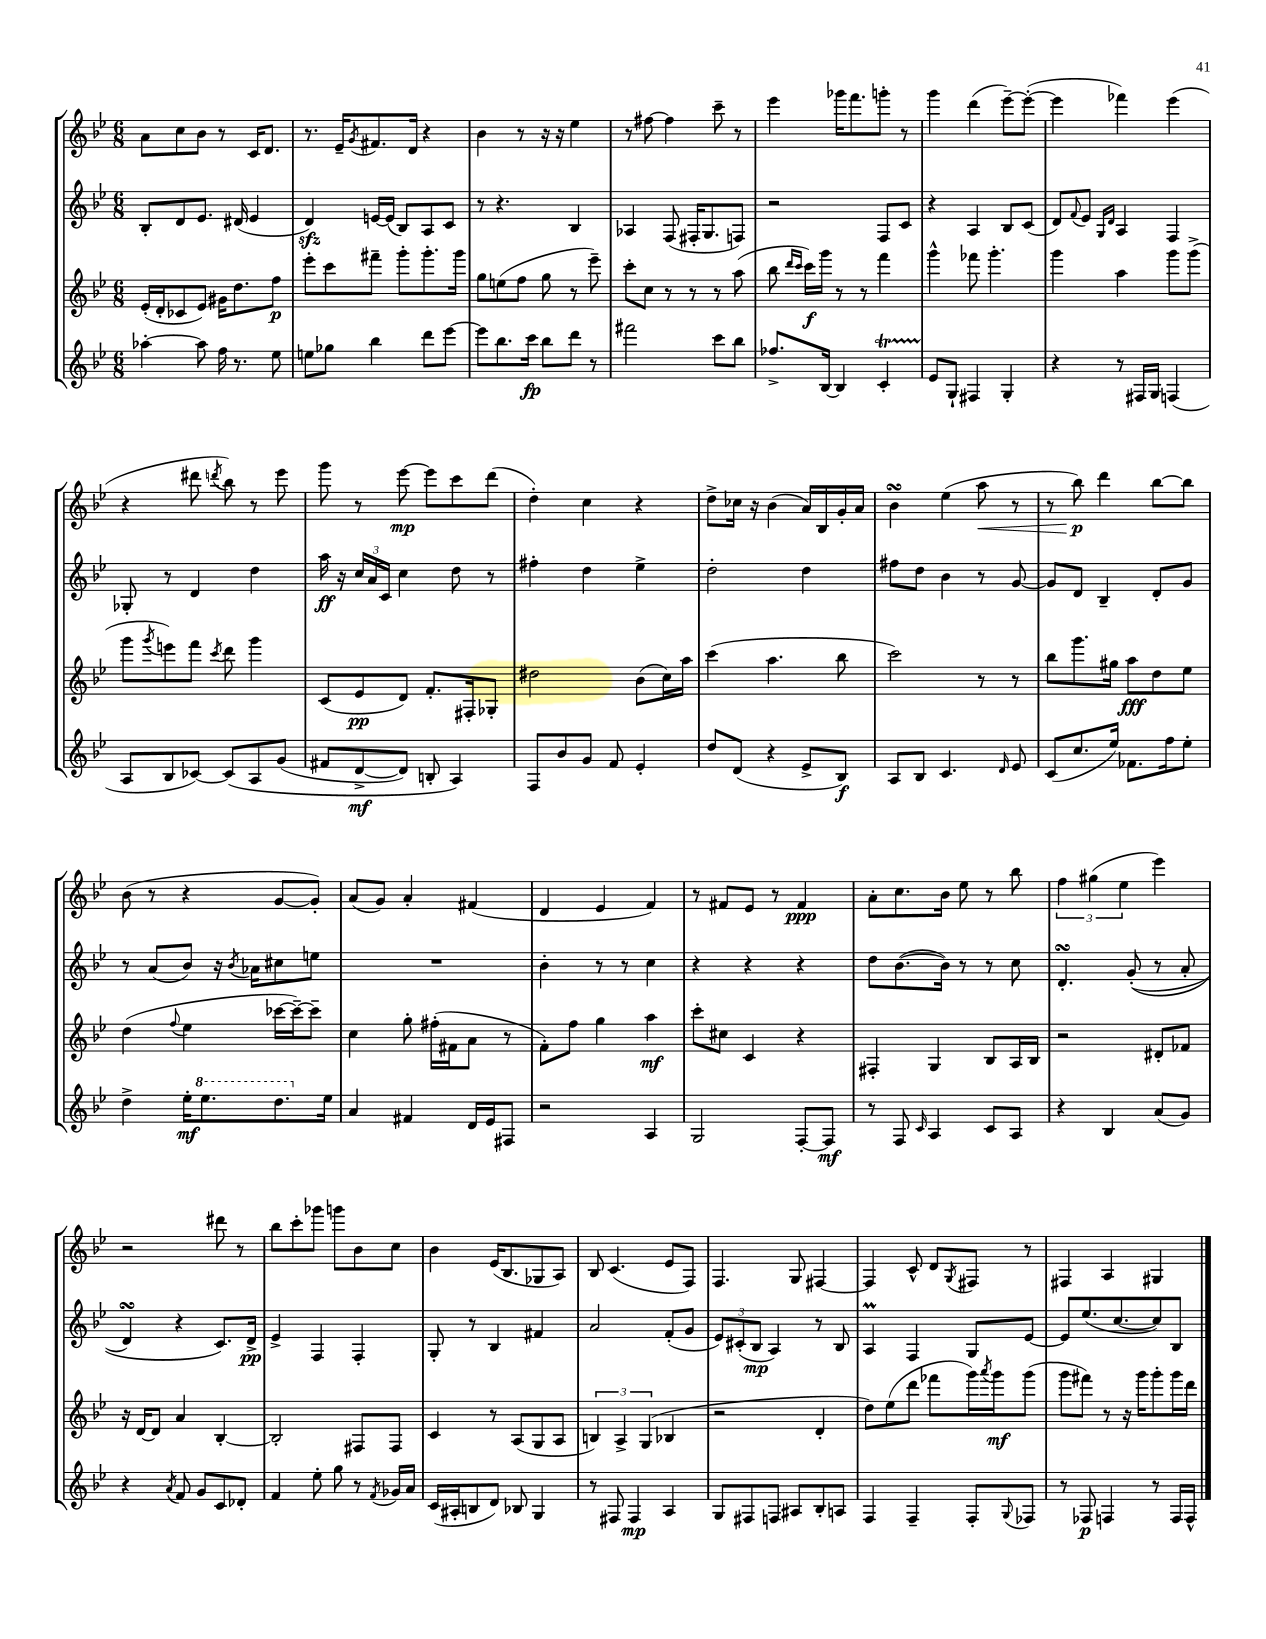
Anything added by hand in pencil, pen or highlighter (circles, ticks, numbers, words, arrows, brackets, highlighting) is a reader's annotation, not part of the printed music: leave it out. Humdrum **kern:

**kern	**kern	**kern	**kern
*staff4	*staff3	*staff2	*staff1
*clefG2	*clefG2	*clefG2	*clefG2
*k[b-e-]	*k[b-e-]	*k[b-e-]	*k[b-e-]
*M6/8	*M6/8	*M6/8	*M6/8
[4aa-'	(16e-'	8B-'	8a
.	16d'	.	.
.	8c-	8d	8cc
8aa-]	8e-)	8.e-	8b-
16ff	16g#	.	8r
8.r	8.dd	(16d#	.
.	.	4e-	16c
.	.	.	8.d
8ee-	8ff	.	.
=	=	=	=
8ee	8eee-'	4d)	8.r
8gg-	8ccc	.	.
.	.	.	16e-~
.	.	.	8qg
4bb-	8fff#~	[16e	8.f#
.	.	(16e]	.
.	8ggg'	8B-)	.
.	.	.	16d
8ddd	8.ggg'	8A	4r
[8eee-	.	8c	.
.	16ggg	.	.
=	=	=	=
8eee-]	8gg	8r	4b-
8.bb-	(8ee	4.r	.
.	8ff	.	8r
16ccc	.	.	.
8bb-	8gg	.	16r
.	.	.	16r
8ddd	8r	4B-	4ee-
8r	8eee-~)	.	.
=	=	=	=
2fff#	8ccc'	4A-	8r
.	8cc	.	[8ff#
.	8r	(8F	4ff#]
.	8r	16F#'	.
.	.	8.G	.
8ccc	8r	.	8ccc~
8bb-	(8aa	8F)	8r
=	=	=	=
8.ff-^	8bb-	2r	4eee-
.	16qqddd	.	.
.	16qqccc	.	.
.	16ccc)	.	.
[16B-	16ggg	.	.
4B-]	8r	.	16ggg-
.	.	.	8.fff
.	8r	.	.
4c'	4fff	8F	8ggg'
.	.	8c	8r
=	=	=	=
8e-	4ggg^^	4r	4ggg
8G`	.	.	.
4F#	8fff-	4A	(4ddd
.	4.ggg'	.	.
4G'	.	8B-	[8eee-~)
.	.	(8c	(8eee-'_
=	=	=	=
4r	4ggg	8d)	4eee-]
.	.	8qqf	.
.	.	8e-	.
.	.	16qqG	.
.	.	16qqd	.
8r	4aa	4A	4fff-)
16F#	.	.	.
16G	.	.	.
(4F	8ggg	4F	(4eee-
.	(8ggg^	.	.
=	=	=	=
8A	8ggg	8G-'	4r
.	8qggg	.	.
8B-	8eee)	8r	.
[8c-)	8fff	4d	8ddd#
.	8qccc	.	8qddd
&(8c-]	8ddd	.	8bb-)
8A	4ggg	4dd	8r
(8g	.	.	8eee-
=	=	=	=
8f#	(8c	16aa	8ggg
.	.	16r	.
[8d^	8e-	24cc	8r
.	.	24a	.
.	.	24c	.
8d])	8d)	4cc	[8eee-
8B'	8.f'	.	8eee-]
4A&)	.	8dd	8ccc
.	16F#'	.	.
.	8G-'	8r	(8ddd
=	=	=	=
8F	2dd#	4ff#'	4dd')
8b-	.	.	.
8g	.	4dd	4cc
8f	.	.	.
4e-'	(8b-	4ee-^	4r
.	16cc)	.	.
.	16aa	.	.
=	=	=	=
8dd	(4ccc	2dd'	8dd^
(8d	.	.	16cc-
.	.	.	16r
4r	4.aa	.	(4b-
8e-^	.	4dd	16a)
.	.	.	16B-
8B-)	8bb-	.	16g'
.	.	.	16a
=	=	=	=
8A	2ccc)	8ff#	4b-
8B-	.	8dd	.
4.c	.	4b-	(4ee-
.	8r	8r	8aa
16qqd	.	.	.
8e-	8r	[8g	8r
=	=	=	=
(8c	8bb-	8g]	8r
8.cc	8.ggg	8d	8bb-)
.	.	4B-~	4ddd
16ee-)	16gg#	.	.
8.f-	8aa	.	.
.	8dd	8d'	[8bb-
16ff	.	.	.
8ee-'	8ee-	8g	8bb-]
=	=	=	=
4dd^	(4dd	8r	(8b-
.	.	(8a	8r
.	8qqff	.	.
16ee-'	4ee-	8b-)	4r
8.eee-	.	.	.
.	.	16r	.
.	.	8qb-	.
.	.	16a-	.
8.ddd	[16ccc-	8cc#	[8g
.	16ccc-~_)	.	.
.	8ccc-~]	8ee	8g'])
16ee-	.	.	.
=	=	=	=
4a	4cc	2.r	(8a
.	.	.	8g)
4f#	8gg'	.	4a'
.	(16ff#'	.	.
.	16f#	.	.
16d	8a	.	(4f#
16e-	.	.	.
8F#	8r	.	.
=	=	=	=
2r	8f')	4b-'	4d
.	8ff	.	.
.	4gg	8r	4e-
.	.	8r	.
4A	4aa	4cc	4f)
=	=	=	=
2G	8ccc'	4r	8r
.	8cc#	.	8f#
.	4c	4r	8e-
.	.	.	8r
[8F'	4r	4r	4f#
8F]	.	.	.
=	=	=	=
8r	4F#'	8dd	8a'
8F	.	([8.b-	8.cc
16qqc	.	.	.
4A	4G	.	.
.	.	16b-])	16b-
.	.	8r	8ee-
8c	8B-	8r	8r
8A	16A	8cc	8bb-
.	16B-	.	.
=	=	=	=
4r	2r	4.d'	6ff
.	.	.	(6gg#
4B-	.	.	.
.	.	.	6ee-
.	.	&((8g'	.
(8a	8d#'	8r	4eee-)
8g)	8f-	8a'	.
=	=	=	=
4r	16r	4d)	2r
.	[16d	.	.
.	8d]	.	.
8qa	.	.	.
8f	4a	4r	.
8g	.	.	.
8c	[4B-'	8.c&)	8ddd#
8d-'	.	.	8r
.	.	16d^	.
=	=	=	=
4f	2B-']	4e-^	8bb-
.	.	.	8ccc'
8ee-'	.	4F	8ggg-
8gg	.	.	8ggg
8r	8F#	4F'	8b-
8qf	.	.	.
16g-	8F#	.	8cc
16a	.	.	.
=	=	=	=
(16c	4c	8G'	4b-
16A#'	.	.	.
8B	.	8r	.
8d)	8r	4B-	(16e-
.	.	.	8.B-
8B-	(8A	.	.
4G	8G	4f#	8G-
.	8A	.	8A)
=	=	=	=
8r	6B)	2a	8B-
8F#	.	.	(4.c
.	6A^	.	.
4F#	.	.	.
.	(6G	.	.
4A	4B-	(8f'	8e-
.	.	8g	8F)
=	=	=	=
8G	2r	12e-)	4.F
.	.	(12c#'	.
8F#	.	.	.
.	.	12B-	.
8F	.	4A)	.
8A#	.	.	8G
8B-'	4d'	8r	[4F#
8A	.	8B-	.
=	=	=	=
4F	8dd)	4A	4F#]
.	(8ee-	.	.
4F~	8ddd	4F	8c^^
.	8fff-	.	8d
.	.	.	8qG
8F'	16ggg)	8G	8F#
.	8qaaa	.	.
.	16ggg	.	.
8qqG	.	.	.
8F-	(8ggg	[8e-	8r
=	=	=	=
8r	8ggg	8e-]	4F#
8F-	8fff#)	(8.ee-	.
4F	8r	.	4A
.	.	[8.cc	.
.	16r	.	.
.	16ggg	.	.
8r	8ggg'	8cc])	4G#
16F	16ggg	8B-	.
16F^^	16ddd	.	.
==	==	==	==
*-	*-	*-	*-
